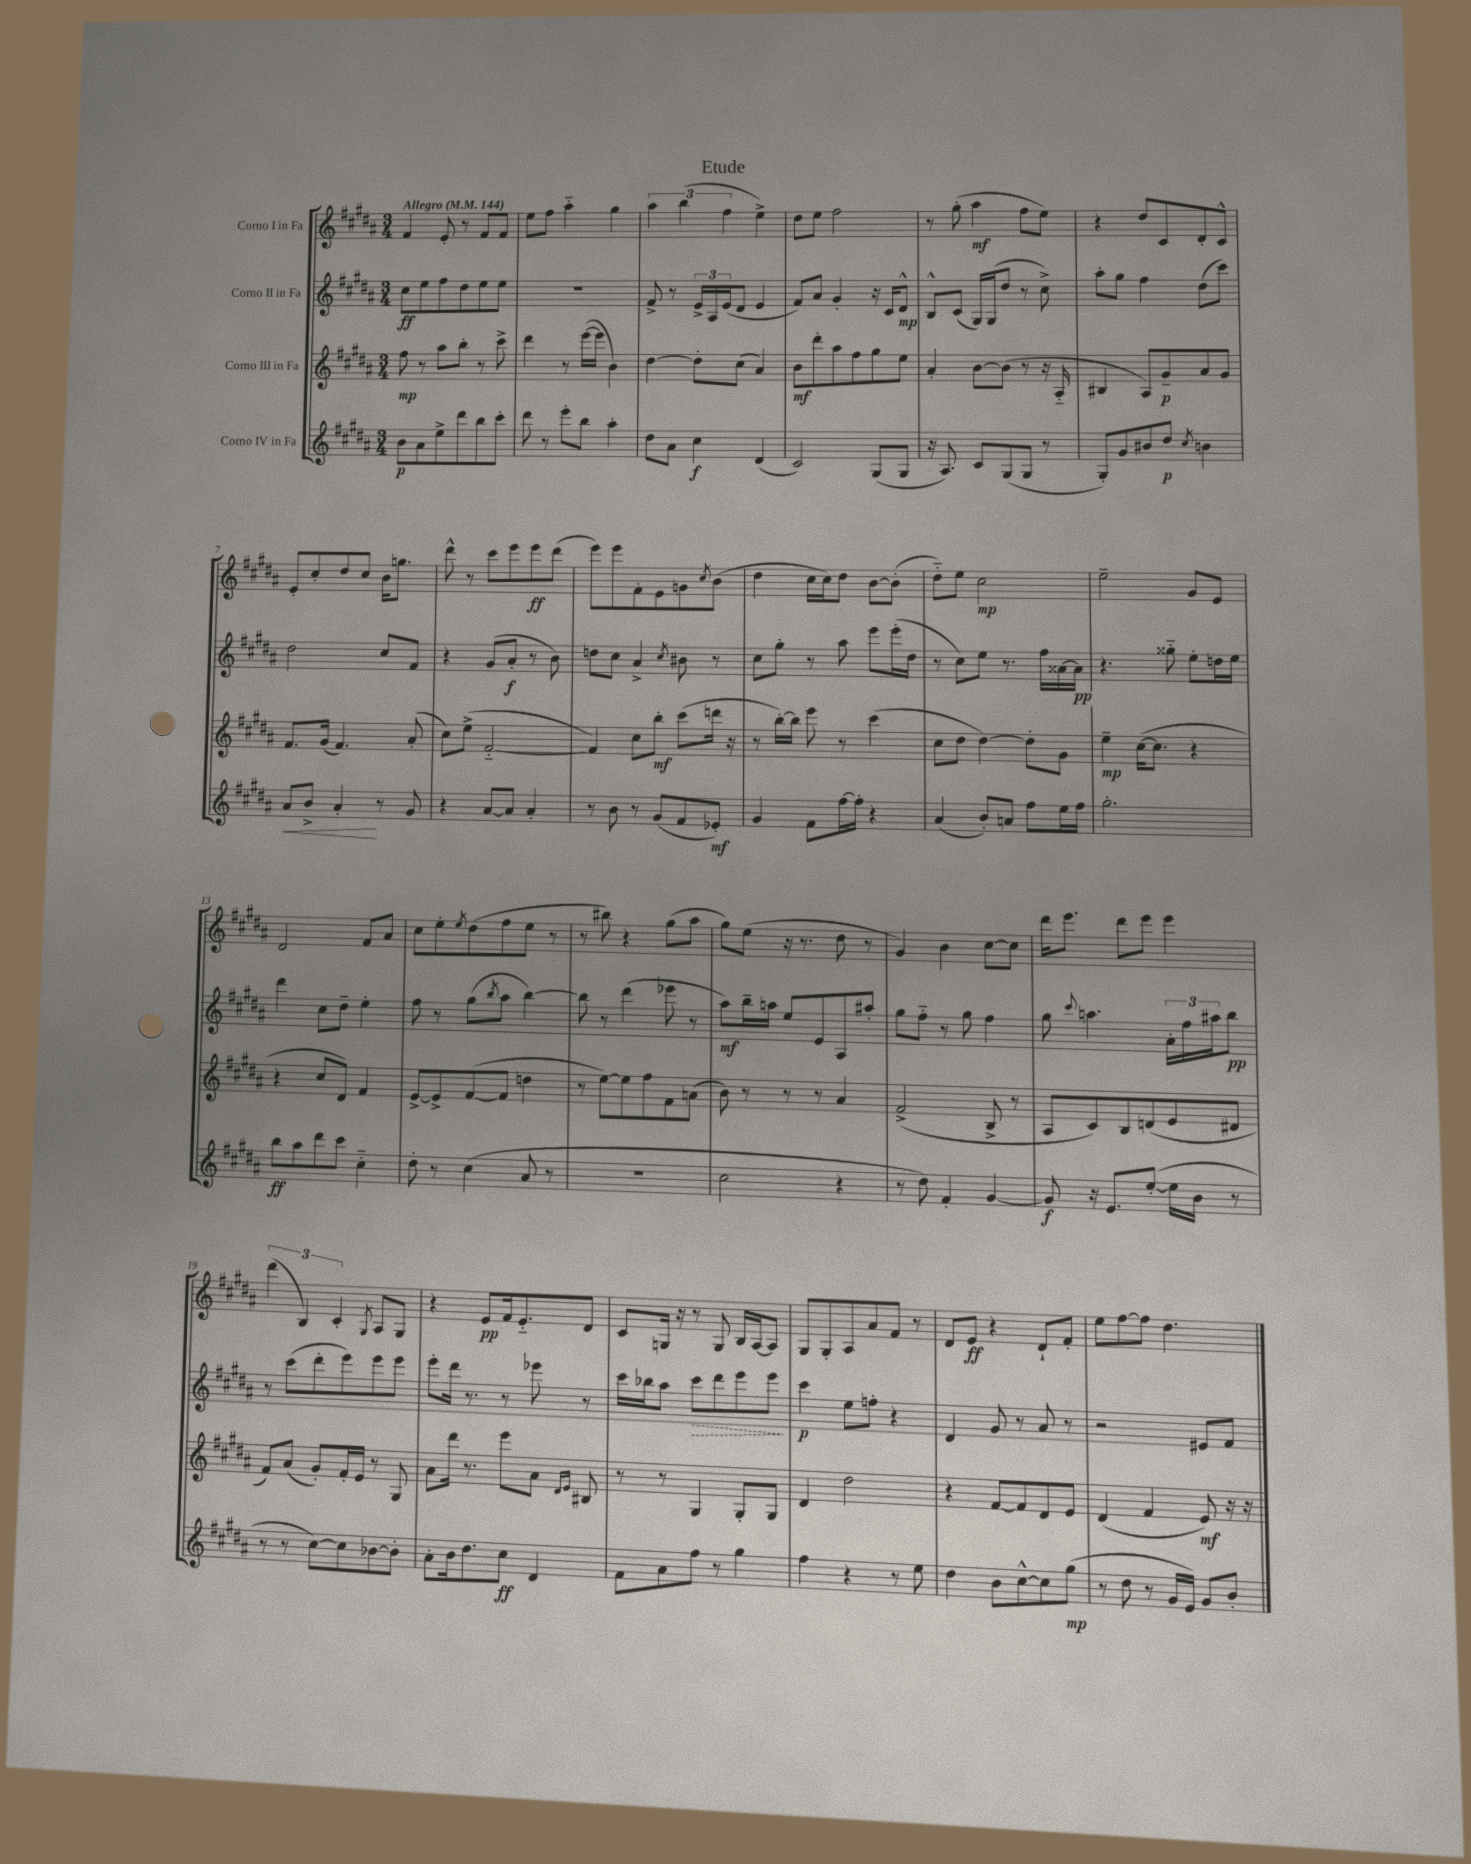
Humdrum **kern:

**kern	**kern	**kern	**kern
*staff4	*staff3	*staff2	*staff1
*clefG2	*clefG2	*clefG2	*clefG2
*k[f#c#g#d#a#]	*k[f#c#g#d#a#]	*k[f#c#g#d#a#]	*k[f#c#g#d#a#]
*M3/4	*M3/4	*M3/4	*M3/4
*MM144	*MM144	*MM144	*MM144
8b	8ff#	8cc#	4f#
8a#	8r	8ee	.
8ee^	8aa#	8ff#	8e'
8ddd#	8bb'	8dd#	8r
8bb	8r	8ee	8f#
8ccc#'	8ccc#^	8ee	8f#
=	=	=	=
8ddd#	4ddd#	2.r	8ee
8r	.	.	8ff#
8eee'	8r	.	4aa#'~
8bb	([16eee	.	.
.	16eee]	.	.
4aa#'	4b)	.	4gg#
=	=	=	=
8dd#	[4dd#	8f#^	6aa#
8a#	.	8r	.
.	.	.	(6bb
4cc#	8dd#']	24e^	.
.	.	24A#	.
.	.	(24e	6ff#
.	(8cc#	8d#	.
(4d#	4a#)	4e	4ee^)
=	=	=	=
2c#)	8b	8f#)	8dd#
.	8ddd#'	8a#	8ee
.	8aa#	4g#'	2ff#
.	8ff#	.	.
(8G#	8gg#	16r	.
.	.	16c#	.
8G#	8ee	8d#^^	.
=	=	=	=
16r	4a#'	8B^^	8r
8.A#)	.	.	.
.	.	(8c#	(8gg#'
8c#	[8b	16G#)	4aa#
.	.	(16G#	.
(8G#	(8b]	8dd#	.
8G#	8r	8r	8ff#
8r	16r	8cc#^)	8ee)
.	16A#'~	.	.
=	=	=	=
8G#')	4B#	8aa#'	4r
8g#	.	8gg#	.
8b#	8A#)	4ff#	8dd#
8dd#	8g#~	.	8c#
8qcc#	.	.	.
4b	8a#	(8dd#	8d#'
.	8g#	8ccc#)	8c#^^
=	=	=	=
8a#	8.f#	2dd#	8e'
8b^	.	.	8cc#'
.	(16g#	.	.
4a#'	4.f#)	.	8dd#
.	.	.	8cc#
8r	.	8cc#	16b
.	.	.	8.gg
8g#	(8a#'	8f#	.
=	=	=	=
4r	8cc#)	4r	8ddd#^^
.	(8ee^	.	8r
[8a#	[2f#'~	(8g#	8ccc#
8a#]	.	8a#'	8eee
4a#'	.	8r	8eee
.	.	8b)	(8ddd#
=	=	=	=
8r	4f#])	8dd	8eee)
8b	.	8cc#	8eee
8r	8cc#	4a#^	8f#'
(8g#	8bb'	.	8e
.	.	8qcc#	.
8f#	(8ccc#	8b#	8g
.	.	.	8qcc#
8e-')	16ddd	8r	(8b
.	16r	.	.
=	=	=	=
4g#	8r	8cc#	4dd#
.	[16bb')	8gg#'	.
.	16bb]	.	.
8f#	8eee	8r	16cc#
.	.	.	16cc#)
[16ff#	8r	8aa#	8dd#
16ff#']	.	.	.
4r	(4ccc#	8eee	[8b
.	.	(16eee'	(8b']
.	.	16dd#	.
=	=	=	=
(4a#	8cc#	8r	8dd#'~)
.	8dd#	8cc#)	8ee
8b')	[4dd#)	8ee	2cc#
8a	.	8.r	.
8ff#	8dd#']	.	.
.	.	16ff#	.
16ee	8g#	[16a##	.
16ff#	.	16a##]	.
=	=	=	=
2.gg#'	4ee~	4.r	2ee~
.	([16cc#	.	.
.	8.cc#]	.	.
.	.	8gg##'~	.
.	4r	8ee'	8g#
.	.	16dd	8e
.	.	16ee	.
=	=	=	=
8bb	4r	4ddd#	2d#
8aa#	.	.	.
8ddd#	8cc#	8cc#	.
8ccc#	8d#)	8dd#~	.
4cc#'~	4f#	4ee'	8f#
.	.	.	8a#
=	=	=	=
8dd#'	[8e^	8ff#	8cc#
8r	8e^]	8r	8ee'
.	.	.	8qee
(4cc#	([8f#	(8gg#	(8dd#
.	.	8qbb	.
.	8f#]	8aa#	8ff#
8a#	4dd	[4bb)	8ee
8r	.	.	8r
=	=	=	=
2.r	8r	8bb]	8r
.	[8ee)	8r	8bb#)
.	8ee]	(4ddd#	4r
.	8ff#	.	.
.	8f#	8eee-	(8gg#
.	(8a	8r	8aa#
=	=	=	=
2cc#	8b)	8aa#)	8gg#)
.	8r	16bb~	(8ee
.	.	16aa	.
.	8r	8ee	16r
.	.	.	8.r
.	8r	8e	.
4r	4a#	8A#	8dd#
.	.	8aa#'	8r
=	=	=	=
8r	(2f#^	8gg#	4g#)
8dd#)	.	8ff#'~	.
4f#'	.	8r	4b
.	.	8gg#	.
[4g#	8B^	4ff#	[8cc#
.	8r	.	8cc#]
=	=	=	=
8g#]	8A#	8gg#	16ddd#
.	.	.	8.eee
.	.	8qqccc#	.
16r	8c#)	4.aa	.
8.e	.	.	.
.	8B	.	8ddd#
([8ee'	(8d	.	8eee
16ee]	8e	24a#'	4eee
.	.	24ff#	.
16b	.	.	.
.	.	24aa#	.
8r	8d#	8bb	.
=	=	=	=
8r	8f#)	8r	(6ddd#
8r	(8a#	(8ccc#	.
.	.	.	6B)
[8cc#)	8g#')	8ddd#'	.
.	.	.	6c#'
8cc#]	16f#'	8eee)	.
.	16e	.	.
.	.	.	8qG#
[8b-	8r	8eee	8A#
8b-']	8G#	8eee	8G#
=	=	=	=
8a#'	8a#	8eee'	4r
16b	16ddd#	16ddd#	.
8.dd#	8.r	8.r	.
.	.	.	8e
8cc#	8eee	8r	16f#
.	.	.	8.e'~
4d#	8a#	8eee-	.
.	16qqd#	.	.
.	16qqe	.	.
.	8B#	8r	8d#
=	=	=	=
8f#	8r	16ccc#	8c#
.	.	16bb-	.
8a#	8r	8aa#	16G
.	.	.	16r
8ff#	4G#	8ccc#	8r
8r	.	8ddd#	8G
4gg#	8G#'	8eee	16B
.	.	.	[16A#
.	8G#	8eee	8A#]
=	=	=	=
4ff#	4d#	4ccc#	8G#
.	.	.	8G#'
4r	2dd#	8ee	8A#
.	.	8ff'	8a#
8r	.	4r	8f#
8ee	.	.	8r
=	=	=	=
4dd#	4r	4d#	8d#
.	.	.	8e
8b	[8f#	8g#	4r
[8cc#^^	8f#]	8r	.
8cc#]	8d#	8a#	8d#`
(8gg#	8e	8r	8f#'
=	=	=	=
8r	(4d#	2r	8ee
8dd#	.	.	[8ff#
8r	4f#	.	8ff#]
16g#	.	.	4.dd#
16e)	.	.	.
8g#	8e)	8e#	.
8b'	16r	8f#	.
.	16r	.	.
==	==	==	==
*-	*-	*-	*-
